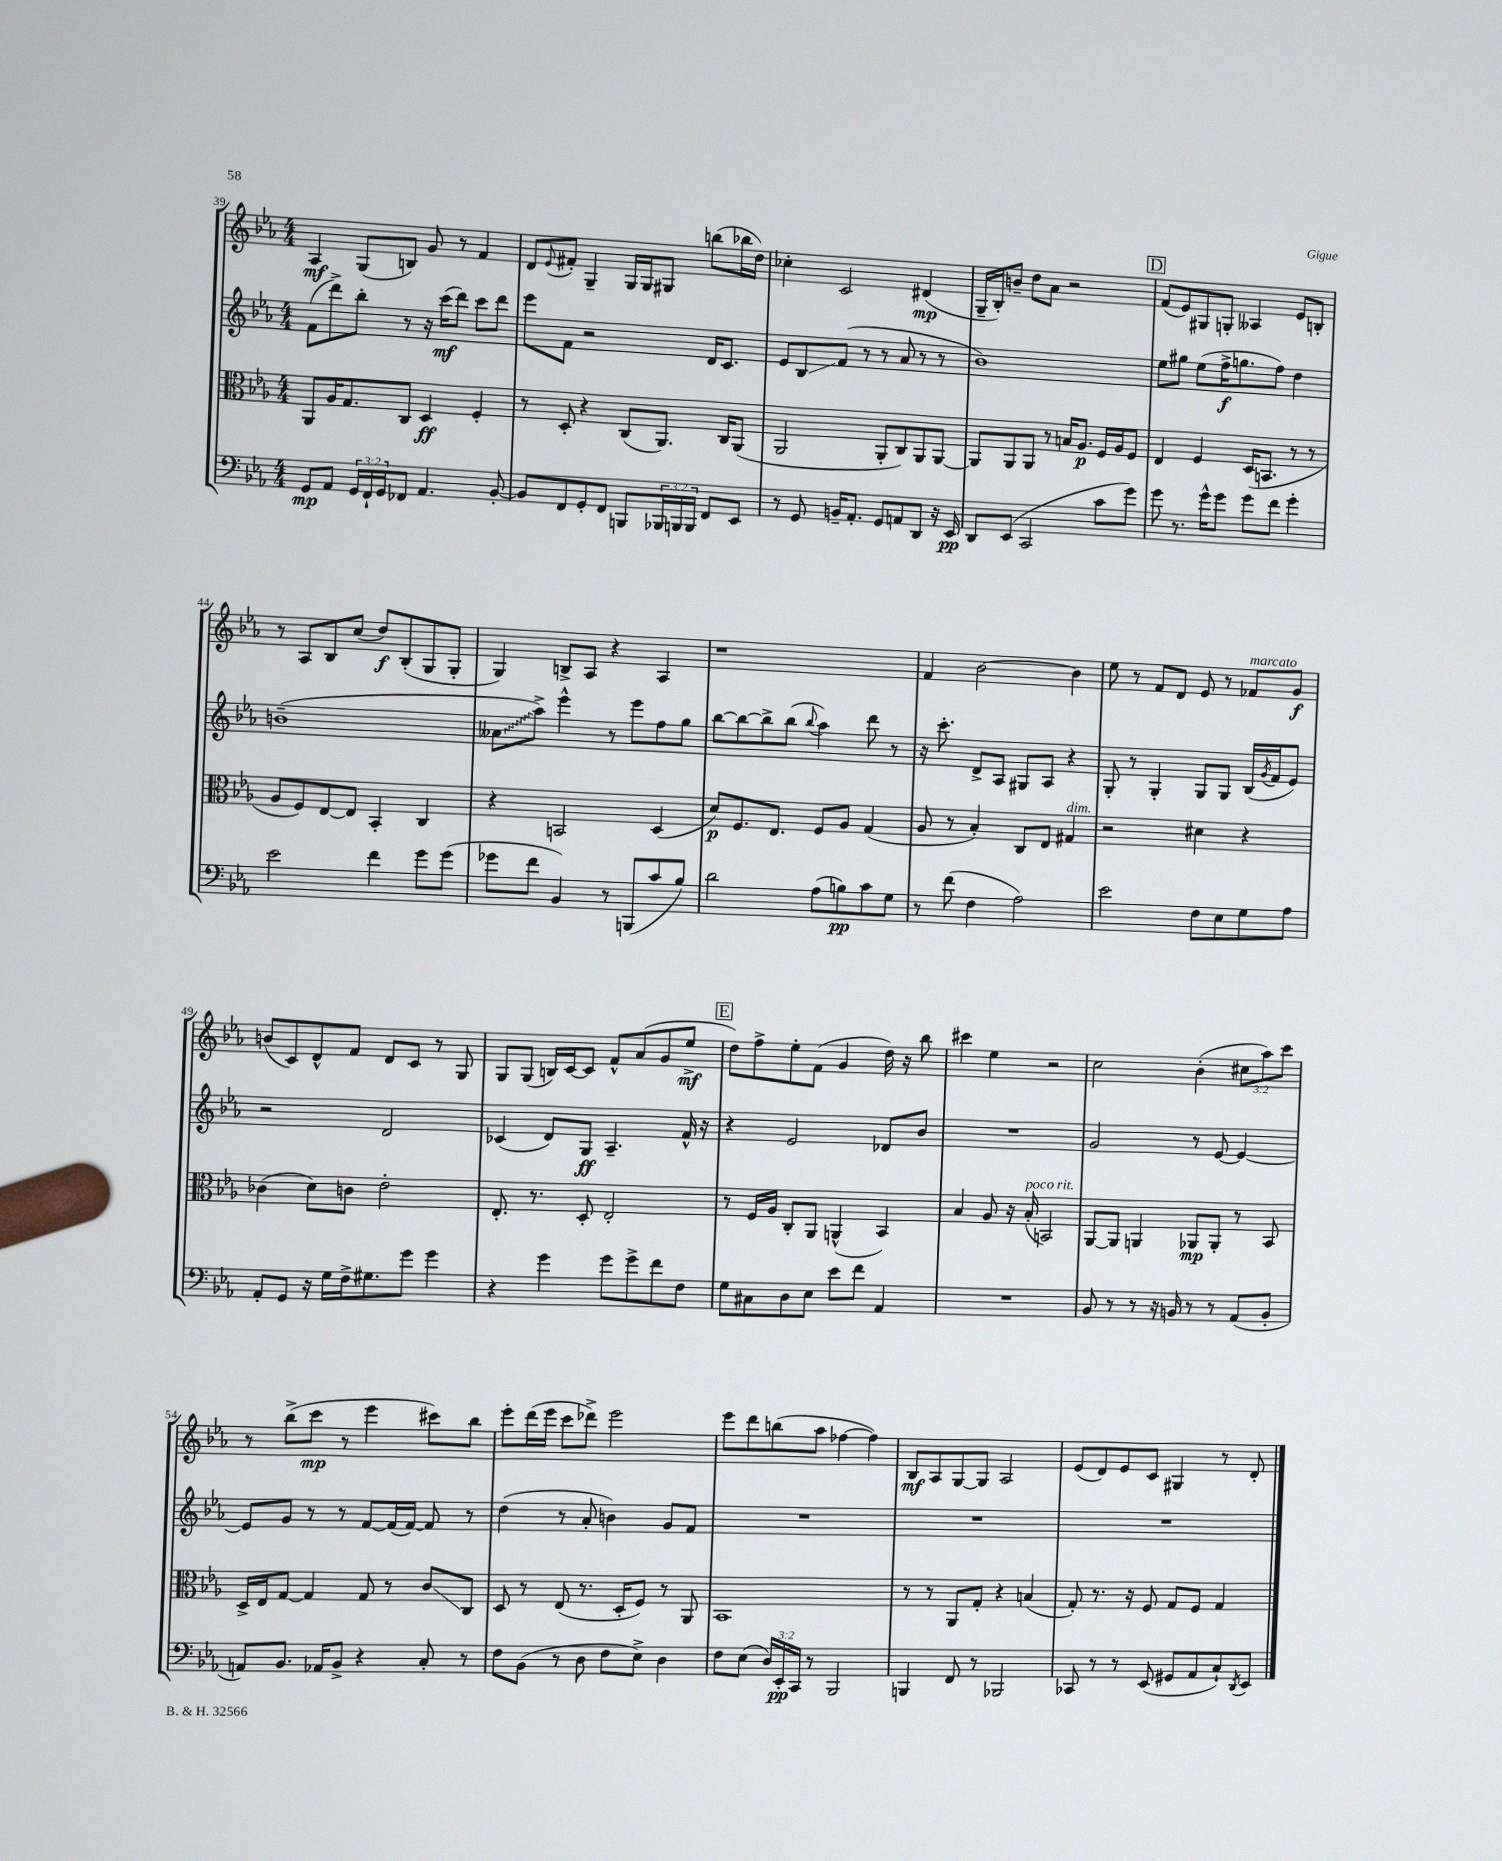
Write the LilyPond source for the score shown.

<<
\new StaffGroup <<
\new Staff = "s0" {
    \clef treble \key ees \major \numericTimeSignature \time 4/4 \override Staff.TupletNumber.text = #tuplet-number::calc-fraction-text
    aes4\mf g8( b8) g'8 r8 f'4 |
    d'8 \appoggiatura { ees'8 } fis'8-. g4-- g16 g16 gis8 b''8( bes''16 d''16) |
    ces''4-. c'2 dis'4\mp( |
    g16-- bes16-.) b'8-- d''8 aes'8 r2 |
    \mark \markup { \box "D" } f'8( ees'8) gis8 g8-. aeses4 ees'8 b8-. |
    r8 aes8 bes8 c''8( d''8\f) bes8-.( g8 g8-. |
    g4) b8-> aes8 r4 aes4 |
    r1 |
    f'4 bes'2~ bes'4 |
    ees''8 r8 f'8 d'8 ees'8 r8 fes'8^\markup { \italic "marcato" } g'8\f |
    b'8( c'8) d'8-^ f'8 d'8 c'8 r8 g8 |
    g8 g8( b16) c'16~ c'8 f'8-^ aes'8( g'8 ees''8->\mf |
    \mark \markup { \box "E" } d''8) f''8-> ees''8-. f'8( g'4 d''16) r16 bes''8 |
    cis'''4 ees''4 r2 |
    c''2 bes'4-.( \tuplet 3/2 { cis''8 aes''8) c'''8 } |
    r8 bes''8->( c'''8\mp r8 ees'''4 cis'''8) bes''8 |
    ees'''8-. d'''16( ees'''16 c'''8 des'''8->) ees'''2 |
    ees'''8 d'''8 b''8( aes''8 fes''4~ fes''4) |
    bes8\mf aes8 g8~ g8 aes2 |
    ees'8( d'8) ees'8 c'8 gis4 r8 d'8-. \bar "|." |
}
\new Staff = "s1" {
    \clef treble \key ees \major \numericTimeSignature \time 4/4
    f'8( d'''8->) bes''8-. r8 r16 c'''16\mf( d'''8) c'''8 d'''8 |
    ees'''8 f'8 r2 d'16 c'8. |
    ees'8 bes8\glissando f'8( r8 r8 aes'8 r8 r8 |
    bes'1) |
    \mark \markup { \box "D" } ees''8 gis''8 ees''8( f''16->\f g''8. f''8) d''4 |
    b'1--( |
    \once \override Glissando.style = #'zigzag aeses'8\glissando aes''8->) ees'''4-^ r8 ees'''8 f''8 g''8 |
    bes''8~ bes''8~ bes''8-> bes''8( \appoggiatura { bes''8 } aes''4) d'''8 r8 |
    r16 c'''8.-. d'8-> aes8 gis8 aes8 r4 |
    g8-. r8 g4-. g8 g8 bes16( \acciaccatura { g'8 } f'16 ees'8) |
    r2 d'2 |
    ces'4( d'8) g8\ff aes4.-- f'16-^ r16 |
    \mark \markup { \box "E" } r4 ees'2 des'8 bes'8 |
    R1 |
    g'2 r8 ees'8~ ees'4~ |
    ees'8 g'8 r8 r8 f'8~ f'16( f'16~) f'8 r8 |
    d''4( r8 aes'8-. b'4) g'8 f'8 |
    R1 |
    R1 |
    R1 \bar "|." |
}
\new Staff = "s2" {
    \clef alto \key ees \major \numericTimeSignature \time 4/4
    aes,8 aes16 g8. c8 d4\ff f4-. |
    r8 d8-. r4 c8( aes,8.) c16 aes,8( |
    aes,2 aes,8-. c8) aes,8 aes,8~ |
    aes,8 aes,8 aes,8 r8 b16 aes8.\p f16 aes16 f8 |
    \mark \markup { \box "D" } ees4 f4 d16( b,8. r8 r8 |
    aes8 f8) ees8~ ees8 bes,4-. c4 |
    r4 b,2 d4( |
    d'8\p) f8. ees8. f8 aes8 g4( |
    aes8 r8 bes4-.) c8 ees8 gis4^\markup { \italic "dim." } |
    r2 dis'4 r4 |
    ces'4( d'8) c'8 ees'2-. |
    ees8.-. r8. d8-. ees2-. |
    \mark \markup { \box "E" } r8 f16 aes16 c8-. aes,8 a,4-^( bes,4) |
    bes4 aes8 r16 bes16-.^\markup { \italic "poco rit." }( b,2) |
    aes,8~ aes,8 a,4 aes,8\mp aes,8-. r8 bes,8 |
    d16-> ees16 g8~ g4 g8 r8 c'8\glissando c8 |
    d8 r8 ees8( r8. d16-. f8) r8 aes,8 |
    bes,1 |
    r8 r8 aes,8 g8-. r4 b4( |
    g8-.) r8. r16 f8 g8 f8 g4 \bar "|." |
}
\new Staff = "s3" {
    \clef bass \key ees \major \numericTimeSignature \time 4/4 \override Staff.TupletNumber.text = #tuplet-number::calc-fraction-text
    g,8\mp aes,8 \tuplet 3/2 { g,16 f,16-! g,16 } fes,8 aes,4. bes,8~-. |
    bes,8 f,8 g,8-. f,8 b,,8 \tuplet 3/2 { bes,,16 b,,16 b,,16 } f,8 ees,8 |
    r8 g,8 b,16-- aes,8.-. g,8 a,8 d,8 r16 ees,16\pp |
    d,8 ees,8( c,2 c'8 g'8) |
    \mark \markup { \box "D" } g'8 r8. g'16-^ g'8 g'8 f'8 g'4-. |
    ees'2 f'4 g'8 g'8( |
    ges'8 f'8 bes,4) r8 b,,8( c'8 bes8) |
    d'2 aes8( b8\pp) c'8 g8 |
    r8 f'8( f4 aes2) |
    ees'2 f8 ees8 g8 aes8 |
    aes,8-. g,8 r16 g16 f16-> gis8. g'8 g'4 |
    r4 g'4 g'8 g'8-> f'8 f8 |
    \mark \markup { \box "E" } g8 cis8 d8 ees8 ees'8 f'8 aes,4 |
    R1 |
    bes,8 r8 r8 r16 b,16 r8 r8 aes,8( b,8-. |
    a,8) bes,8. aes,16 bes,8-> r4 c8-. r8 |
    f8 bes,8( r8 d8 f8 ees8->) d4 |
    f8 ees8( \tuplet 3/2 { d16) ees,16-.\pp c,16 } r8 bes,,2 |
    b,,4 f,8 r8 bes,,2 |
    ces,8 r8 r8 ees,8( gis,8 aes,8 c8-!) \acciaccatura { d,8 } ees,8 \bar "|." |
}
>>
>>
\layout { \context { \Score currentBarNumber = #39 } }
